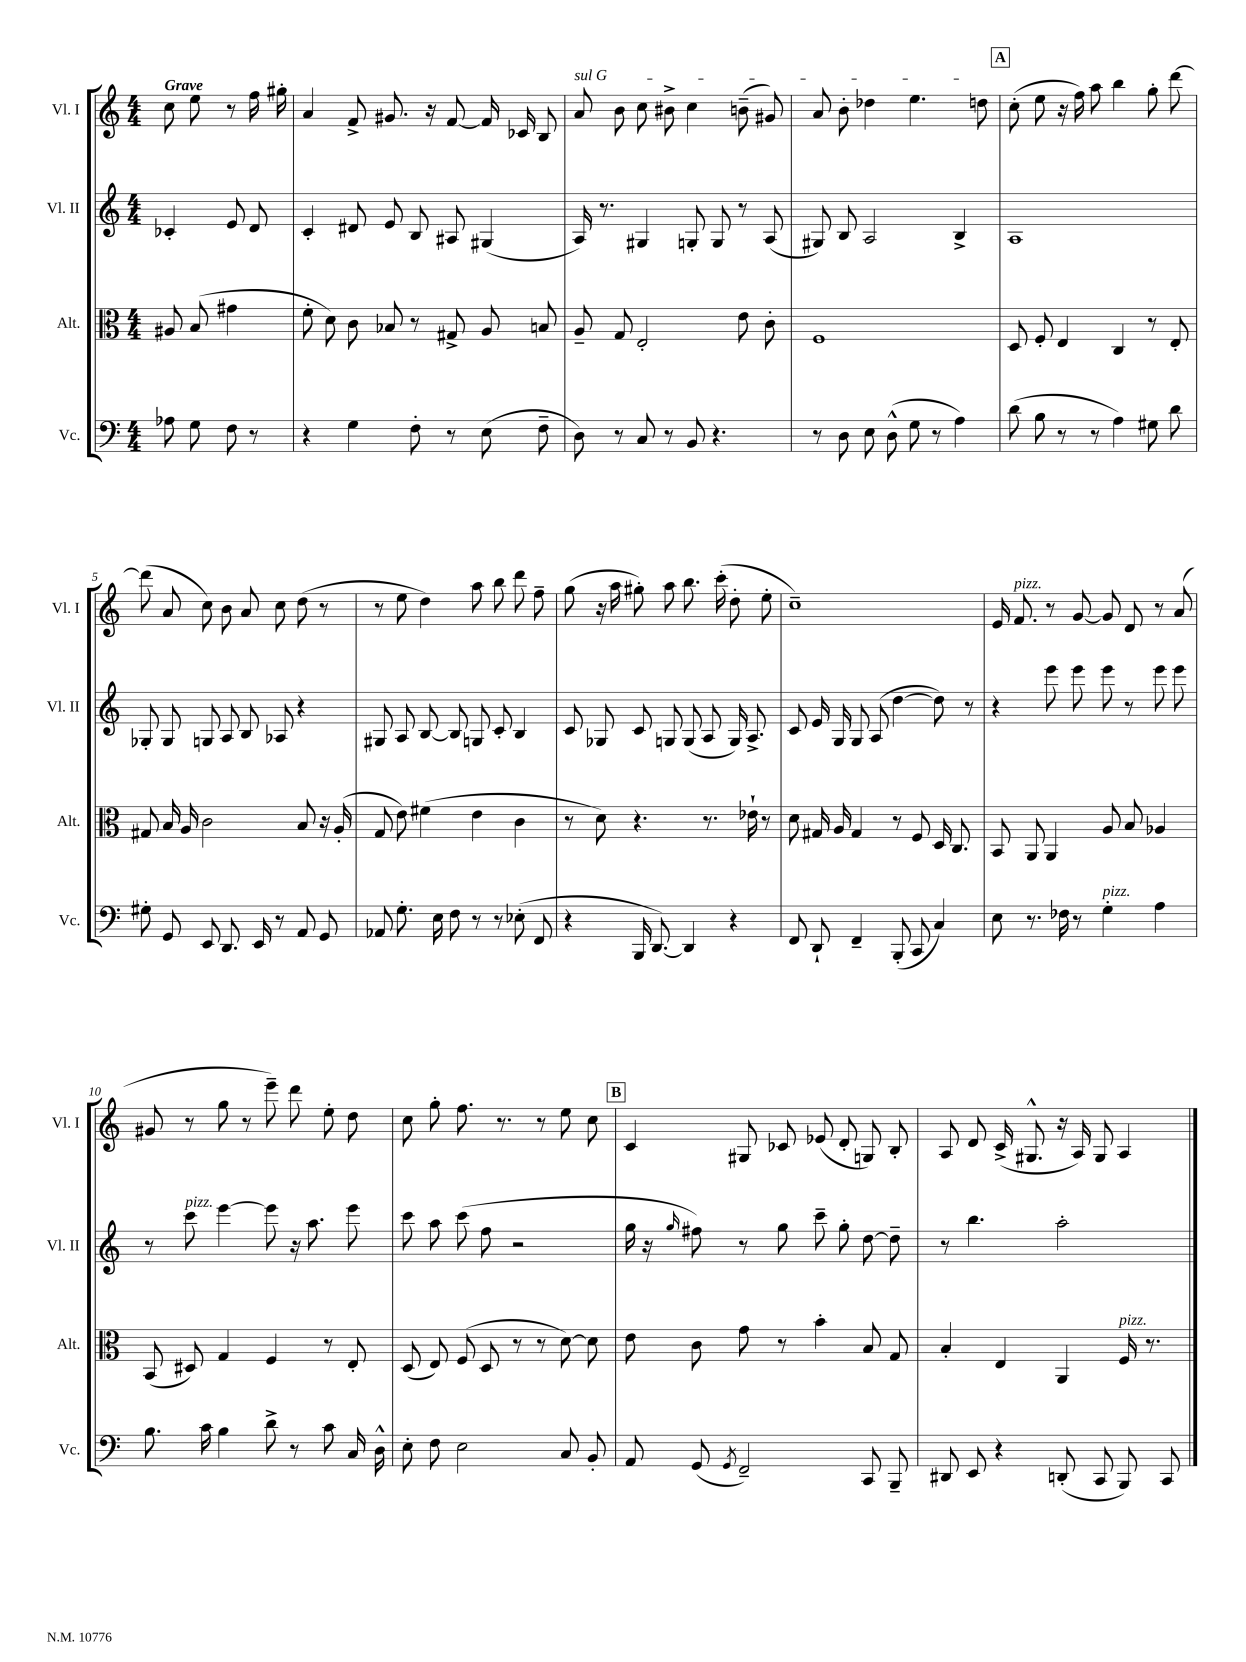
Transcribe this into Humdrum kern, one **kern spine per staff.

**kern	**kern	**kern	**kern
*part4	*part3	*part2	*part1
*staff4	*staff3	*staff2	*staff1
*I"Vc.	*I"Alt.	*I"Vl. II	*I"Vl. I
*I'Vc.	*I'Alt.	*I'Vl. II	*I'Vl. I
*clefF4	*clefC3	*clefG2	*clefG2
*k[]	*k[]	*k[]	*k[]
*M4/4	*M4/4	*M4/4	*M4/4
=	=	=	=
!	!	!	!LO:TX:a:B:t=Grave
8A-X\	8A#X/	4c-X'/	8cc\
8G\	(8B/	.	8ee\
8F\	4g#X\	8e/	8r
8r	.	8d/	16ff\
.	.	.	16gg#X'\
=1	=1	=1	=1
4r	8f'\	4c'/	4a/
.	8d\)	.	.
4G\	8c\	8d#X/	8f^/
.	8B-X/	8e/	8.g#X/
8F'\	8r	8B/	.
.	.	.	16r
8r	8G#X^/	8A#X/	[8f/
(8E\	8A/	(4G#X/	16f/]
.	.	.	16c-X/
8F~\	8Bn/	.	8B/
=2	=2	=2	=2
!	!	!	!LO:TX:a:i:t=sul G
8D\)	8A~/	16A/)	8a/
.	.	8.r	.
8r	8G/	.	8b\
8C/	2E'/	4G#X/	8cc\
8r	.	.	8b#X^\
8BB/	.	8Gn'/	4cc\
4.r	.	8G/	.
.	8e\	8r	(8bn~\
.	8c'\	(8A/	8g#X/)
=3	=3	=3	=3
8r	1F	8G#X/)	8a/
8D\	.	8B/	8b'\
8E\	.	2A/	4dd-X\
(8D^^\	.	.	.
8G\	.	.	4.ee\
8r	.	.	.
4A\)	.	4B^/	.
.	.	.	8ddn\
!!LO:REH:place=s1:t=A
=4	=4	=4	=4
(8d\	8D/	1A	(8cc'\
8B\	8F'/	.	8ee\
8r	4E/	.	16r
.	.	.	16ff\)
8r	.	.	8aa\
4A\)	4C/	.	4bb\
8G#X\	8r	.	8gg'\
8d\	8E'/	.	[8ddd\
!!LO:LB:g=z
=5	=5	=5	=5
8G#X'\	8G#X/	8G-X'/	(8ddd\]
8GG/	16B/	8G-/	8a/
.	16A/	.	.
8EE/	2c\	8Gn/	8cc\)
8.DD/	.	8A/	8b\
.	.	8B/	8a/
16EE/	.	.	.
8r	.	8A-X/	8cc\
8AA/	8B/	4r	(8dd\
8GG/	16r	.	8r
.	(16A'/	.	.
=6	=6	=6	=6
8AA-X/	8G/	8G#X/	8r
8.G'\	8e\)	8A/	8ee\
.	(4f#X\	[8B/	4dd\)
16E\	.	.	.
8F\	.	8B/]	.
8r	4e\	8Gn/	8aa\
8r	.	8c'/	8bb\
(8E-X'\	4c\	4B/	8ddd\
8FF/	.	.	8ff~\
=7	=7	=7	=7
4r	8r	8c/	(8gg\
.	8d\)	8G-X/	16r
.	.	.	16aa\
16BBB/	4.r	8c/	8gg#X'\)
[8.DD/)	.	.	.
.	.	8Gn/	8aa\
4DD/]	.	(8G/	8.bb\
.	8.r	8A/	.
.	.	.	(16ccc'\
4r	.	16G/)	8dd'\
.	16e-X`\	8.A^/	.
.	8r	.	8ee'\
=8	=8	=8	=8
8FF/	8d\	8c/	1cc~)
8DD`/	16G#X/	16e/	.
.	16A/	16G/	.
4FF~/	4G#/	8G/	.
.	.	(8A/	.
(8BBB'/	8r	[4dd\	.
8CC/	8F/	.	.
4C/)	16D/	8dd\])	.
.	8.C/	.	.
.	.	8r	.
=9	=9	=9	=9
8E\	8BB/	4r	16e/
!	!	!	!LO:TX:a:i:t=pizz.
.	.	.	8.f/
8.r	8AA/	.	.
.	4AA/	8eee\	8r
16F-X\	.	.	.
8r	.	8eee\	[8g/
!LO:TX:a:i:t=pizz.	!	!	!
4G'\	8A/	8eee\	8g/]
.	8B/	8r	8d/
4A\	4A-X/	8eee\	8r
.	.	8eee\	(8a/
!!LO:LB:g=z
=10	=10	=10	=10
8.B\	(8BB/	8r	8g#X/
!	!	!LO:TX:a:i:t=pizz.	!
.	8D#X/)	8ccc\	8r
16c\	.	.	.
4B\	4G/	[4eee\	8gg\
.	.	.	8r
8d^\	4F/	8eee\]	8eee~\)
8r	.	16r	8ddd\
.	.	8.aa\	.
8c\	8r	.	8ee'\
16C/	8E'/	8eee\	8dd\
16D^^\	.	.	.
=11	=11	=11	=11
8E'\	(8D/	8ccc\	8cc\
8F\	8E/)	8aa\	8gg'\
2E\	(8F/	(8ccc\	8.ff\
.	8D/	8ff\	.
.	.	.	8.r
.	8r	2r	.
.	8r	.	8r
8C/	[8d\)	.	8ee\
8BB'/	8d\]	.	8cc\
!!LO:REH:place=s1:t=B
=12	=12	=12	=12
8AA/	8e\	16gg\	4c/
.	.	16r	.
.	.	16qqgg/	.
(8GG/	8c\	8ff#X\)	.
8qGG/	.	.	.
2FF~/)	8g\	8r	8G#X/
.	8r	8gg\	8c-X/
.	4b'\	8ccc~\	(8e-X/
.	.	8gg'\	8d'/
8CC/	8B/	[8dd\	8Gn/)
8BBB~/	8G/	8dd~\]	8B'/
=13	=13	=13	=13
8DD#X/	4B'/	8r	8A/
8EE/	.	4.bb\	8d/
4r	4E/	.	(16c^/
.	.	.	8.G#X^^/
(8DDn'/	4AA/	2aa'\	16r
.	.	.	16A/)
8CC/	.	.	8G#/
!	!LO:TX:a:i:t=pizz.	!	!
8BBB/)	16F/	.	4A/
.	8.r	.	.
8CC/	.	.	.
==	==	==	==
*-	*-	*-	*-
